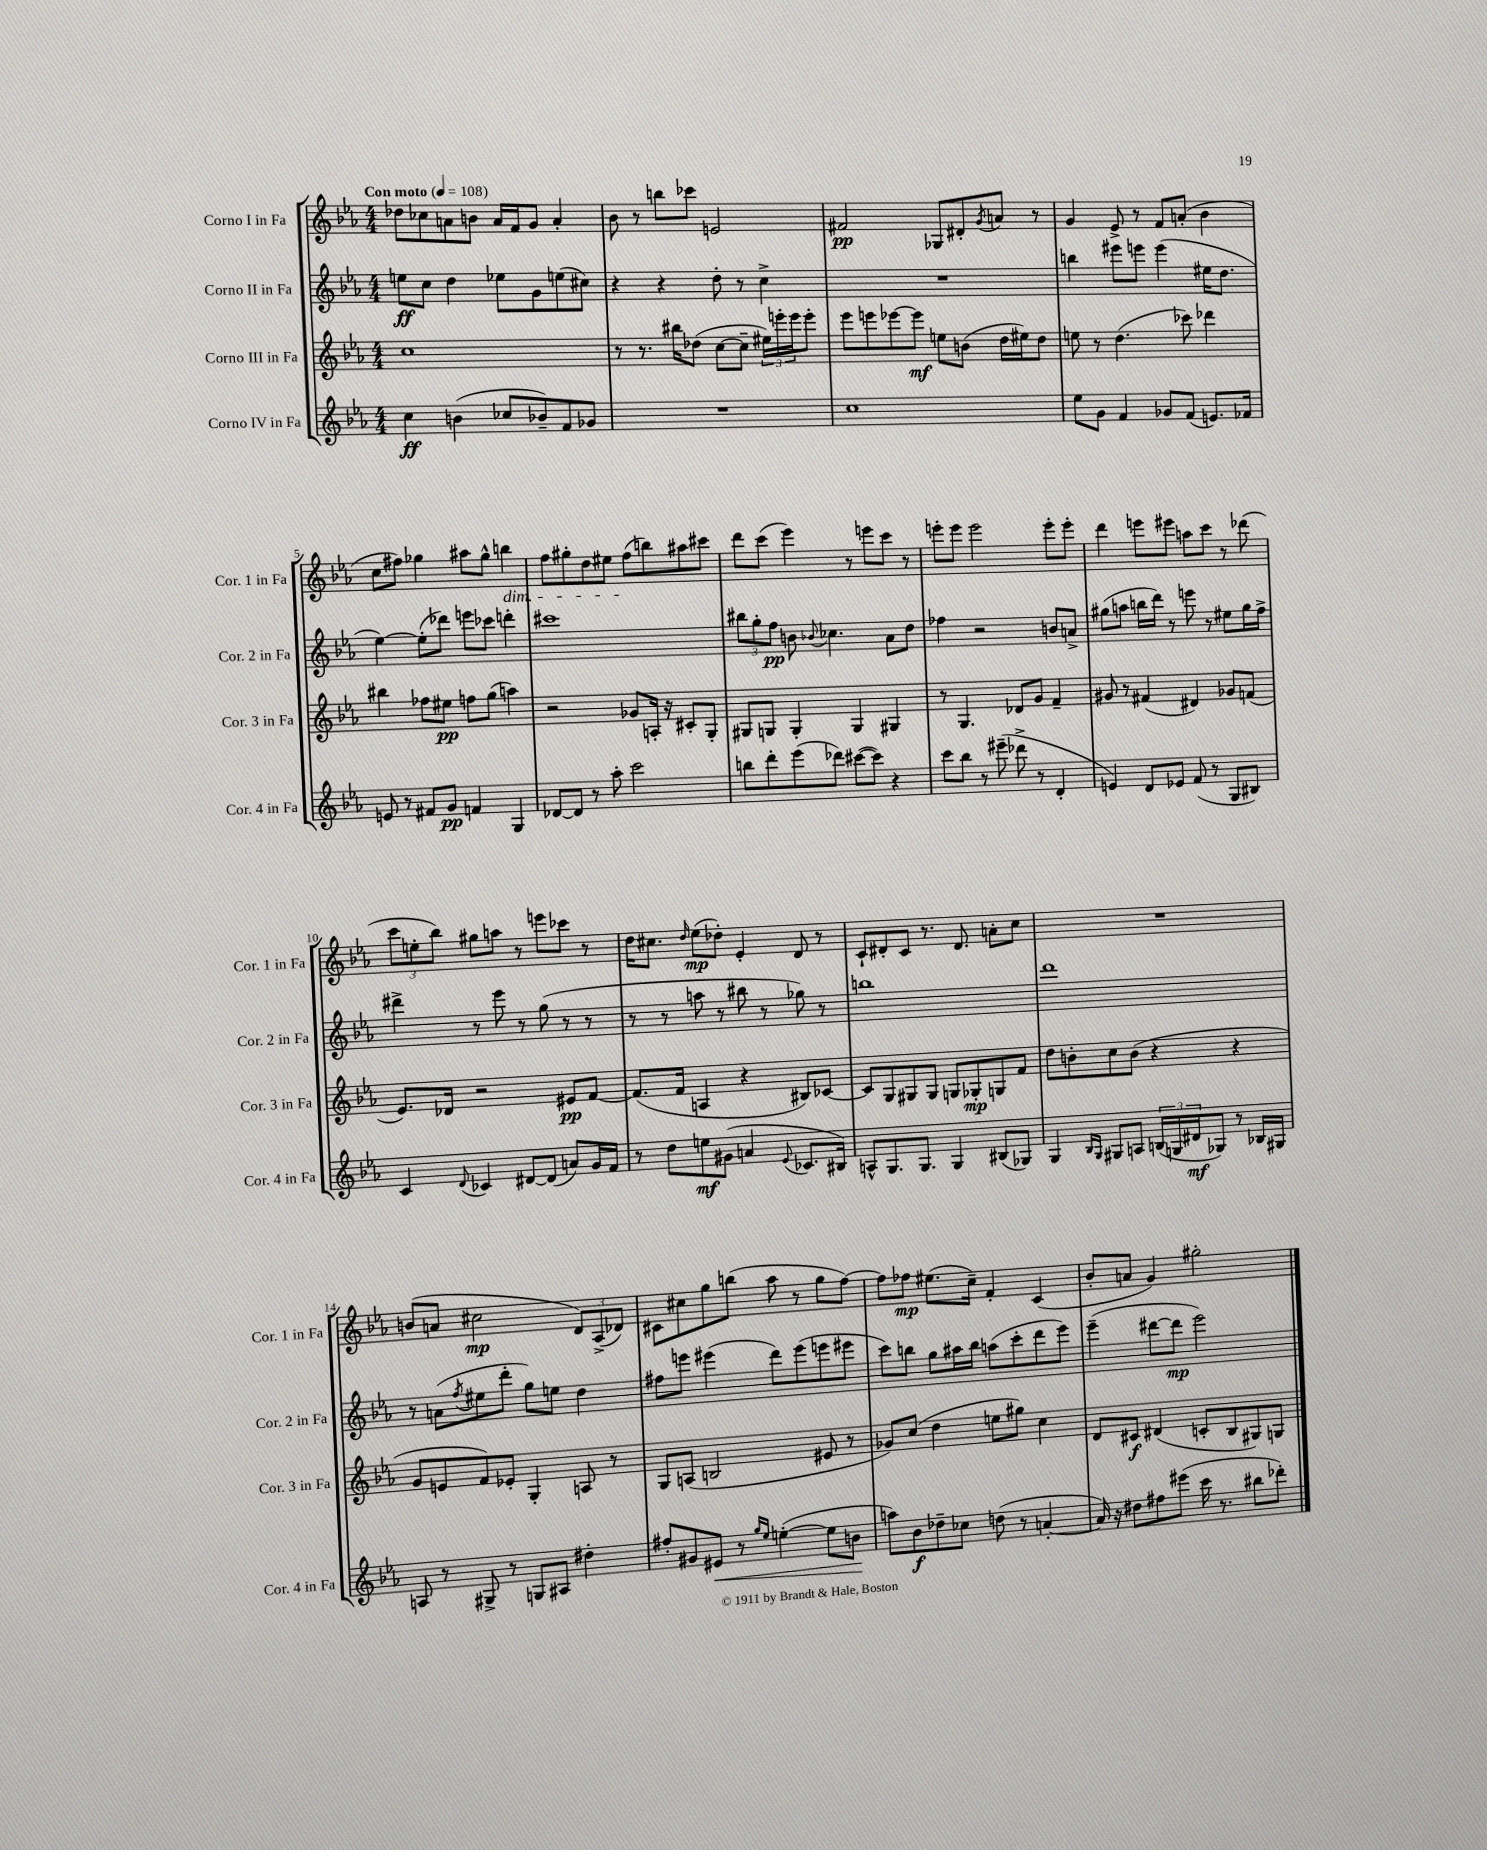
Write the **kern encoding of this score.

**kern	**dynam	**kern	**dynam	**kern	**dynam	**kern	**dynam
*part4	*part4	*part3	*part3	*part2	*part2	*part1	*part1
*staff4	*staff4	*staff3	*staff3	*staff2	*staff2	*staff1	*staff1
*I"Corno IV in Fa	*	*I"Corno III in Fa	*	*I"Corno II in Fa	*	*I"Corno I in Fa	*
*I'Cor. 4 in Fa	*	*I'Cor. 3 in Fa	*	*I'Cor. 2 in Fa	*	*I'Cor. 1 in Fa	*
*clefG2	*	*clefG2	*	*clefG2	*	*clefG2	*
*k[b-e-a-]	*	*k[b-e-a-]	*	*k[b-e-a-]	*	*k[b-e-a-]	*
*M4/4	*	*M4/4	*	*M4/4	*	*M4/4	*
*MM108	*	*MM108	*	*MM108	*	*MM108	*
=1	=1	=1	=1	=1	=1	=1	=1
!	!	!	!	!	!	!LO:TX:a:B:t=Con moto	!
4cc\	ff	1cc	.	8een\L	ff	8dd-X\L	.
.	.	.	.	8cc\J	.	8cc-X\	.
(4bn\	.	.	.	4dd\	.	8an\	.
.	.	.	.	.	.	8bn\J	.
8cc-X/L	.	.	.	8ee-X\L	.	16a/LL	.
.	.	.	.	.	.	16f/J	.
8b-X~/)	.	.	.	8g\	.	8g/J	.
8f/	.	.	.	(8een\	.	4a'/	.
8g-X/J	.	.	.	8cc#X\J)	.	.	.
=2	=2	=2	=2	=2	=2	=2	=2
1r	.	8r	.	4r	.	8b-\	.
.	.	8.r	.	.	.	8r	.
.	.	.	.	4r	.	8bbn\L	.
.	.	16bb#X\KL	.	.	.	.	.
.	.	(8dd-X\J	.	.	.	8ccc-X\J	.
.	.	[8cc\L	.	8dd'\	.	2en/	.
.	.	8cc~\J]	.	8r	.	.	.
.	.	24ee#X\LL)	.	4cc^\	.	.	.
.	.	24eeen'\	.	.	.	.	.
.	.	24eee\J	.	.	.	.	.
.	.	8eee'\J	.	.	.	.	.
=3	=3	=3	=3	=3	=3	=3	=3
1cc	.	8eee-\L	.	1r	.	2f#X/	pp
.	.	8eeen\	.	.	.	.	.
.	.	[8eee-X\	.	.	.	.	.
.	.	8eee-\J]	mf	.	.	.	.
.	.	8een\L	.	.	.	8G-X/L	.
.	.	(8bn\J	.	.	.	8d#X'/	.
.	.	.	.	.	.	8qg/	.
.	.	16dd\LL	.	.	.	8an/J	.
.	.	16ee#X\J)	.	.	.	.	.
.	.	8dd\J	.	.	.	8r	.
=4	=4	=4	=4	=4	=4	=4	=4
8ee-\L	.	8een\	.	4bbn\	.	4g/	.
8g\J	.	8r	.	.	.	.	.
4f/	.	(4.dd\	.	8eee#X\L	.	8e-^/	.
.	.	.	.	8eeen\J	.	8r	.
8g-X/L	.	.	.	(4eee\	.	8f/L	.
(8f/J	.	8ccc-X\)	.	.	.	(8an'/J	.
8.en/L)	.	4ddd-X\	.	16ee#X\KL	.	4b-\	.
.	.	.	.	8.dd\J	.	.	.
16f-X/Jk	.	.	.	.	.	.	.
!!LO:LB:g=z
=5	=5	=5	=5	=5	=5	=5	=5
8en/	.	4bb#X\	.	[4ee-\)	.	8cc\L	.
8r	.	.	.	.	.	8ff#X\J)	.
8f#X/L	.	8ff-X\L	.	(8ee-'\L]	.	4gg-X\	.
8g/J	pp	8ee#X\J	pp	8ddd-X\J)	.	.	.
4fn/	.	8ffn\L	.	8eeen\L	.	8aa#X\L	.
.	.	(8gg\J	.	8ccc-X\J	.	8gg-^^\J	.
!	!	!	!	!	!	!LO:TX:b:i:t=dim.	!
4G/	.	4aan\)	.	4dddn'\	.	4bbn\	.
=6	=6	=6	=6	=6	=6	=6	=6
[8d-X/L	.	2r	.	1ccc#X	.	8ff\L	.
8d-/J]	.	.	.	.	.	8gg#X'\	.
8r	.	.	.	.	.	8dd\	.
8aa-'\	.	.	.	.	.	8ee#X\J	.
2ccc\	.	8g-X/L	.	.	.	(8ff\L	.
.	.	16An'/Jk	.	.	.	8bbn\)	.
.	.	16r	.	.	.	.	.
.	.	8c#X'/L	.	.	.	8aa#X\	.
.	.	8G'/J	.	.	.	8ccc#X\J	.
=7	=7	=7	=7	=7	=7	=7	=7
8bbn\L	.	8G#X/L	.	12bb#X\L	.	8ddd\L	.
.	.	.	.	12gg'\	.	.	.
8ddd'\	.	8Gn/J	.	.	.	(8ccc\J	.
.	.	.	.	12ff\J	pp	.	.
(8eee-\	.	4G'/	.	8bn\	.	4eee-\)	.
.	.	.	.	8qqb-X/	.	.	.
8ddd-X\J)	.	.	.	4.cc-X\	.	.	.
([8ccc#X\L	.	4G/	.	.	.	8r	.
8ccc#\J])	.	.	.	.	.	8eeen\L	.
4r	.	4G#X/	.	8a-\L	.	8ccc\J	.
.	.	.	.	8dd\J	.	8r	.
=8	=8	=8	=8	=8	=8	=8	=8
8ccc\L	.	8r	.	4ff-X\	.	8eeen'\L	.
8bb-\J	.	4.G/	.	.	.	8eee\J	.
8r	.	.	.	2r	.	2eee\	.
(8eee#X~\	.	.	.	.	.	.	.
8ddd-X^\	.	8d-X/L	.	.	.	.	.
8r	.	8g/J	.	.	.	.	.
4d'/	.	4f~/	.	8bn/L	.	8eee'\L	.
.	.	.	.	8an^/J	.	8eee'\J	.
=9	=9	=9	=9	=9	=9	=9	=9
4en/)	.	8g#X/	.	(8gg#X\L	.	4ddd\	.
.	.	8r	.	8aan\J	.	.	.
8d/L	.	(4f#X/	.	16bbn\LL	.	8eeen\L	.
.	.	.	.	16ddd\JJ)	.	.	.
8e-X/J	.	.	.	8r	.	8eee#X\J	.
(8f/	.	4d#X/)	.	8eeen\	.	8aan\L	.
8r	.	.	.	8r	.	8ccc\J	.
8G/L	.	8g-X/L	.	8ee#X\L	.	8r	.
8B#X/J)	.	(8fn/J	.	16gg#\L	.	(8ddd-X\	.
.	.	.	.	16ff^\JJ	.	.	.
!!LO:LB:g=z
=10	=10	=10	=10	=10	=10	=10	=10
4c/	.	8.e-/L)	.	4ddd#X^\	.	12ccc\L	.
.	.	.	.	.	.	12een'\	.
.	.	.	.	.	.	12bb-\J)	.
.	.	16d-X/Jk	.	.	.	.	.
8qqd/	.	.	.	.	.	.	.
4c-X/	.	2r	.	8r	.	8gg#X\L	.
.	.	.	.	8eee-\	.	8aan\J	.
[8d#X/L	.	.	.	8r	.	8r	.
(8d#/J]	.	.	.	(8gg\	.	8eeen\L	.
8an/L)	.	8e#X/L	pp	8r	.	8ccc-X\J	.
16g/L	.	[8f/J	.	8r	.	8r	.
16f/JJ	.	.	.	.	.	.	.
=11	=11	=11	=11	=11	=11	=11	=11
8r	.	(8.f/L]	.	8r	.	16dd\KL	.
.	.	.	.	.	.	8.cc#X\J	.
8dd\L	.	.	.	8r	.	.	.
.	.	16f/Jk	.	.	.	.	.
.	.	.	.	.	.	16qqdd/	.
8een\	mf	4An/	.	8aan\	.	(8ee-\L	mp
(8g#X\J	.	.	.	8r	.	8dd-X'\J)	.
4an/	.	4r	.	8bb#X\	.	4e-'/	.
.	.	.	.	8r	.	.	.
8qqe-/	.	.	.	.	.	.	.
8.c-X/L	.	8B#X/L)	.	8gg-X\)	.	8d/	.
.	.	[8c-X/J	.	8r	.	8r	.
16B#X/Jk)	.	.	.	.	.	.	.
=12	=12	=12	=12	=12	=12	=12	=12
8An^^/L	.	8c-/L]	.	1bbn	.	8c`/L	.
8.G/	.	8G/	.	.	.	8d#X'/	.
.	.	8G#X/	.	.	.	8c/J	.
8.G/J	.	.	.	.	.	.	.
.	.	8G#/J	.	.	.	8.r	.
4G/	.	8Gn/L	.	.	.	.	.
.	.	.	.	.	.	8.d#/	.
.	.	8G-X'/	mp	.	.	.	.
(8B#X/L	.	8Gn/	.	.	.	8an'\L	.
8G-X/J)	.	8f/J	.	.	.	8cc\J	.
=13	=13	=13	=13	=13	=13	=13	=13
4G/	.	8dd\L	.	1ddd	.	1r	.
.	.	8bn'\	.	.	.	.	.
16qqB-/LL	.	.	.	.	.	.	.
16qqG/JJ	.	.	.	.	.	.	.
8G#X/L	.	8cc\	.	.	.	.	.
8An/J	.	(8b\J	.	.	.	.	.
(24Bn/LL	.	4r	.	.	.	.	.
24Gn/	.	.	.	.	.	.	.
24d#X/J	mf	.	.	.	.	.	.
8G-X/J)	.	.	.	.	.	.	.
8r	.	4r	.	.	.	.	.
16B-X/LL	.	.	.	.	.	.	.
16G#X/JJ	.	.	.	.	.	.	.
!!LO:LB:g=z
=14	=14	=14	=14	=14	=14	=14	=14
8An/	.	8g/L	.	8r	.	(8bn/L	.
8r	.	8en/	.	(8an\L	.	8an/J	.
.	.	.	.	8qff/	.	.	.
8G#X^/	.	8f/)	.	8ee#X\	.	2cc#X\	mp
8r	.	8e-X'/J	.	8ddd'\J	.	.	.
8Gn/L	.	4G'/	.	8gg\L)	.	.	.
8A#X/J	.	.	.	8een\J	.	.	.
4dd#X'\	.	8An/	.	4dd\	.	12d/L)	.
.	.	.	.	.	.	(12A-^/	.
.	.	8r	.	.	.	.	.
.	.	.	.	.	.	12d-X/J)	.
=15	=15	=15	=15	=15	=15	=15	=15
8ff#X'/L	.	8G/L	.	8ff#X\L	.	8c#X\L	.
8g#X/	.	(8An/J	.	8eeen\J	.	8cc#X\	.
!	!LO:HP:b	!	!	!	!	!	!
8e#X/J	<	2Bn/	.	(4eee#X\	.	8gg\	.
8r	.	.	.	.	.	(8bbn\J	.
16qqgg/LL	.	.	.	.	.	.	.
16qqee-/JJ	.	.	.	.	.	.	.
([4een'\	.	.	.	8ddd\L)	.	8aa-\	.
.	.	.	.	(8eee#\	.	8r	.
8ee\L]	.	8e#X/	.	8eeen\	.	8gg\L	.
8bn\J	.	8r	.	8eee#X\J	.	[8ff\J)	.
.	[	.	.	.	.	.	.
=16	=16	=16	=16	=16	=16	=16	=16
8aan\L)	.	8g-X/L)	.	8ccc\L)	.	8ff\L]	.
8b-\	f	(8cc/J	.	8bbn\J	.	8ff-X\J	mp
8dd-X~\	.	4dd\	.	8gg\L	.	(8.ee#X\L	.
8cc-X\J	.	.	.	16aa#X\L	.	.	.
.	.	.	.	16bb\JJ	.	16cc~\Jk)	.
(8ddn\	.	8een\L	.	(8aan\L	.	4f'/	.
8r	.	8gg#X\J)	.	8ccc'\	.	.	.
[4an'/	.	4cc\	.	8ddd\	.	(4c/	.
.	.	.	.	8eee-\J)	.	.	.
=17	=17	=17	=17	=17	=17	=17	=17
16a/])	.	8d/L	.	(4eee-~\	.	8b-'/L	.
16r	.	.	.	.	.	.	.
8dd#X\L	.	8c#X/J	f	.	.	8an/J	.
8ff#X\	.	(4d#X/	.	[8ddd#X\L	.	4g/)	.
(8eee#X\J	.	.	.	8ddd#\J]	mp	.	.
16ccc\	.	8cn'/L	.	2eee-\)	.	2gg#X'\	.
8.r	.	.	.	.	.	.	.
.	.	8B-/	.	.	.	.	.
8bb#X\L	.	8G#X/)	.	.	.	.	.
8ddd-X'\J)	.	8Gn/J	.	.	.	.	.
==	==	==	==	==	==	==	==
*-	*-	*-	*-	*-	*-	*-	*-
